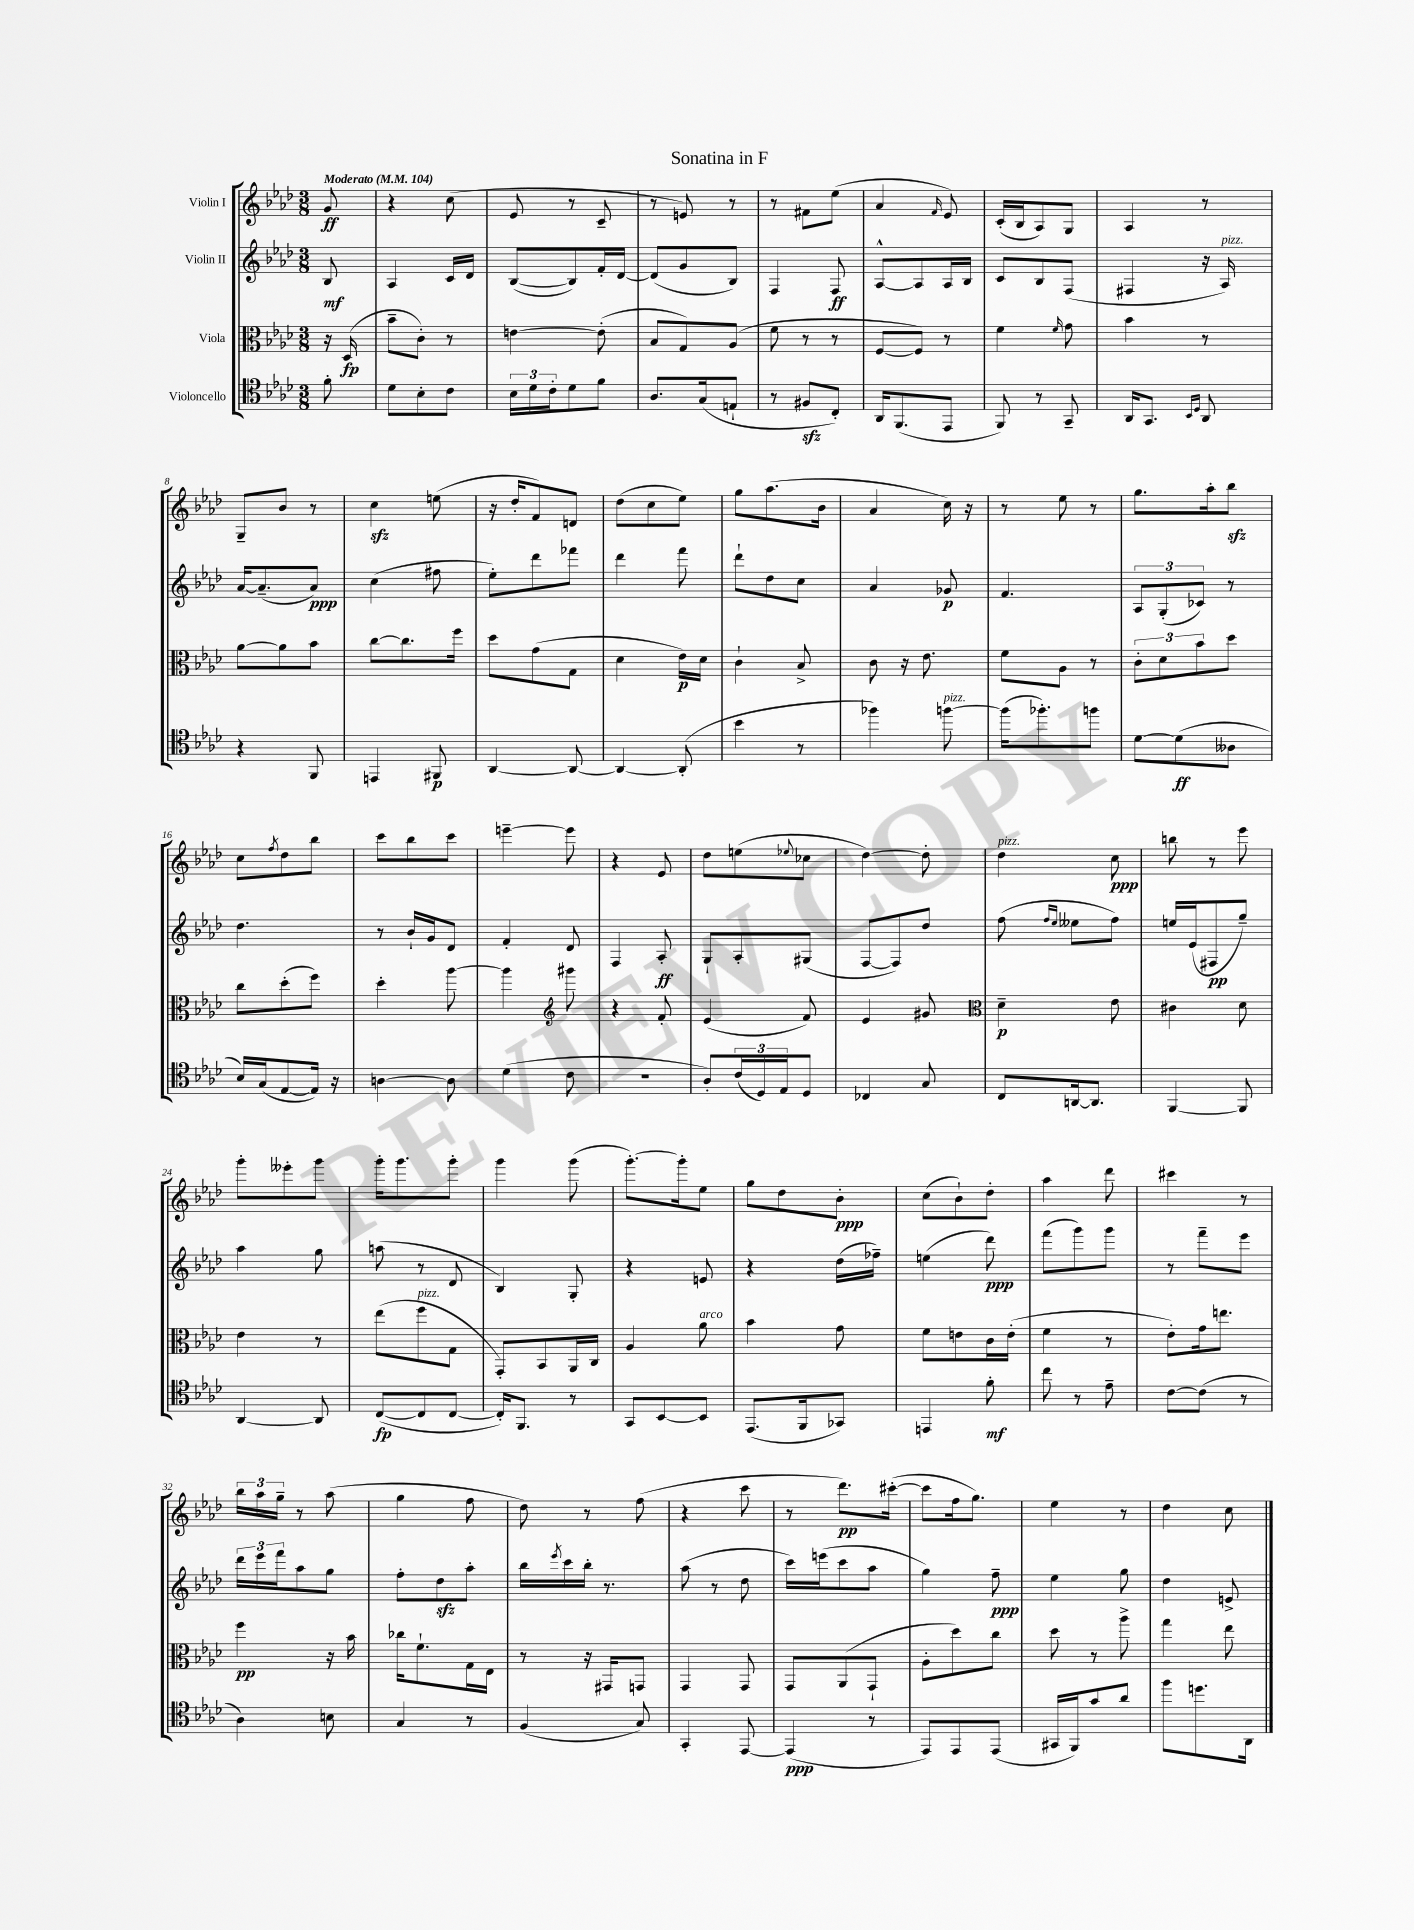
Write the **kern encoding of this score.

**kern	**dynam	**kern	**dynam	**kern	**dynam	**kern	**dynam
*part4	*part4	*part3	*part3	*part2	*part2	*part1	*part1
*staff4	*staff4	*staff3	*staff3	*staff2	*staff2	*staff1	*staff1
*I"Violoncello	*	*I"Viola	*	*I"Violin II	*	*I"Violin I	*
*clefC4	*	*clefC3	*	*clefG2	*	*clefG2	*
*k[b-e-a-d-]	*	*k[b-e-a-d-]	*	*k[b-e-a-d-]	*	*k[b-e-a-d-]	*
*M3/8	*	*M3/8	*	*M3/8	*	*M3/8	*
*MM104	*	*MM104	*	*MM104	*	*MM104	*
=	=	=	=	=	=	=	=
!	!	!	!	!	!	!LO:TX:a:B:t=Moderato	!
8f'\	.	16r	.	8B-/	mf	8g/	ff
.	.	(16D-/	fp	.	.	.	.
=1	=1	=1	=1	=1	=1	=1	=1
8d-\L	.	8b-~\L	.	4A-/	.	4r	.
8B-'\	.	8c'\J)	.	.	.	.	.
8c\J	.	8r	.	16c/LL	.	(8cc\	.
.	.	.	.	16d-/JJ	.	.	.
=2	=2	=2	=2	=2	=2	=2	=2
24B-\LL	.	[4en\	.	([8B-/L	.	8e-/	.
24d-\	.	.	.	.	.	.	.
24c'\J	.	.	.	.	.	.	.
8d-\	.	.	.	8B-/])	.	8r	.
8f\J	.	(8e'\]	.	16f'/L	.	8c~/	.
.	.	.	.	[16d-/JJ	.	.	.
=3	=3	=3	=3	=3	=3	=3	=3
8.A-/L	.	8B-/L	.	(8d-/L]	.	8r	.
.	.	8G/)	.	8g/	.	8en/)	.
(16G/k	.	.	.	.	.	.	.
8En`/J	.	(8A-/J	.	8B-/J)	.	8r	.
=4	=4	=4	=4	=4	=4	=4	=4
8r	.	8f\	.	4F/	.	8r	.
8F#Xzz/L	.	8r	.	.	.	8f#X\L	.
8C'/J)	.	8r	.	8F/	ff	(8ee-\J	.
=5	=5	=5	=5	=5	=5	=5	=5
16AA-/KL	.	[8F/L	.	[8A-^^/L	.	4a-/	.
(8.FF/	.	.	.	.	.	.	.
.	.	8F/J])	.	8A-/]	.	.	.
.	.	.	.	.	.	16qqf/	.
8EE-/J	.	8r	.	16A-/L	.	8e-/)	.
.	.	.	.	16B-/JJ	.	.	.
=6	=6	=6	=6	=6	=6	=6	=6
8FF/)	.	4f\	.	8c/L	.	(16c'/LL	.
.	.	.	.	.	.	16B-/J	.
8r	.	.	.	8B-/	.	8A-/)	.
.	.	16qqf/	.	.	.	.	.
8GG~/	.	8g\	.	(8F/J	.	8G/J	.
=7	=7	=7	=7	=7	=7	=7	=7
16AA-/KL	.	4b-\	.	4F#X/	.	4A-/	.
8.GG/J	.	.	.	.	.	.	.
16qqBB-/LL	.	.	.	.	.	.	.
16qqD-/JJ	.	.	.	.	.	.	.
8AA-/	.	8r	.	16r	.	8r	.
!	!	!	!	!LO:TX:a:i:t=pizz.	!	!	!
.	.	.	.	16A-/)	.	.	.
!!LO:LB:g=z
=8	=8	=8	=8	=8	=8	=8	=8
4r	.	[8a-\L	.	[16a-/KL	.	8G~/L	.
.	.	.	.	(8.a-~/]	.	.	.
.	.	8a-\]	.	.	.	8b-/J	.
8FF/	.	8b-\J	.	8a-/J)	ppp	8r	.
=9	=9	=9	=9	=9	=9	=9	=9
4EEn/	.	[8cc\L	.	(4cc\	.	4cczz\	.
.	.	8.cc\]	.	.	.	.	.
8FF#X/	p	.	.	8ff#X\	.	(8een\	.
.	.	16ff\Jk	.	.	.	.	.
=10	=10	=10	=10	=10	=10	=10	=10
[4AA-/	.	8dd-\L	.	8ee-'\L)	.	16r	.
.	.	.	.	.	.	16dd-'/KL	.
.	.	(8g\	.	8ddd-\	.	8f/)	.
8AA-/_	.	8G\J	.	8fff-X\J	.	8dn/J	.
=11	=11	=11	=11	=11	=11	=11	=11
4AA-/_	.	4d-\	.	4ddd-\	.	(8dd-\L	.
.	.	.	.	.	.	8cc\	.
(8AA-'/]	.	16e-\LL)	p	8fff\	.	8ee-\J)	.
.	.	16d-\JJ	.	.	.	.	.
=12	=12	=12	=12	=12	=12	=12	=12
4b-\	.	4c`\	.	8ddd-`\L	.	8gg\L	.
.	.	.	.	8dd-\	.	(8.aa-\	.
8r	.	8B-^/	.	8cc\J	.	.	.
.	.	.	.	.	.	16b-\Jk	.
=13	=13	=13	=13	=13	=13	=13	=13
4ff-X\)	.	8c\	.	4a-/	.	4a-/	.
.	.	16r	.	.	.	.	.
.	.	8.e-\	.	.	.	.	.
!LO:TX:a:i:t=pizz.	!	!	!	!	!	!	!
[8ffn\	.	.	.	8g-X/	p	16cc\)	.
.	.	.	.	.	.	16r	.
=14	=14	=14	=14	=14	=14	=14	=14
(16ff\KL]	.	8f\L	.	4.f/	.	8r	.
8.ff-X'\)	.	.	.	.	.	.	.
.	.	8A-\J	.	.	.	8ee-\	.
8ffn\J	.	8r	.	.	.	8r	.
=15	=15	=15	=15	=15	=15	=15	=15
[8d-\L	.	12c'\L	.	12A-/L	.	8.gg\L	.
.	.	12d-\	.	(12G'/	.	.	.
(8d-\]	ff	.	.	.	.	.	.
.	.	12b-\	.	12c-X/J)	.	.	.
.	.	.	.	.	.	16aa-'\k	.
8A--X\J	.	8dd-\J	.	8r	.	8bb-zz\J	.
!!LO:LB:g=z
=16	=16	=16	=16	=16	=16	=16	=16
16B-/LL)	.	8cc\L	.	4.dd-\	.	8cc\L	.
(16G/J	.	.	.	.	.	.	.
.	.	.	.	.	.	8qff/	.
[8E-/	.	(8dd-'\	.	.	.	8dd-\	.
16E-/Jk])	.	8ff\J)	.	.	.	8bb-\J	.
16r	.	.	.	.	.	.	.
=17	=17	=17	=17	=17	=17	=17	=17
[4An\	.	4dd-'\	.	8r	.	8ccc\L	.
.	.	.	.	16b-`/LL	.	8bb-\	.
.	.	.	.	16g/J	.	.	.
8A\]	.	[8aa-\	.	8d-/J	.	8ccc\J	.
=18	=18	=18	=18	=18	=18	=18	=18
(4d-\	.	4aa-\]	.	4f'/	.	[4eeen~\	.
*	*	*clefG2	*	*	*	*	*
8c\	.	8ggg#X\	.	8d-/	.	8eee\]	.
=19	=19	=19	=19	=19	=19	=19	=19
4.r	.	4r	.	4F/	.	4r	.
.	.	8f'/	.	8A-'/	ff	8e-/	.
=20	=20	=20	=20	=20	=20	=20	=20
8A-'/L)	.	(4e-/	.	8G`/L	.	8dd-\L	.
(24c/L	.	.	.	8A-'/	.	(8een\	.
24D-/)	.	.	.	.	.	.	.
24E-/J	.	.	.	.	.	.	.
.	.	.	.	.	.	8qqee-X/	.
8D-/J	.	8f/)	.	(8G#X/J	.	8cc-X\J	.
=21	=21	=21	=21	=21	=21	=21	=21
4C-X/	.	4e-/	.	[8F/L	.	[4dd-\)	.
.	.	.	.	8F/])	.	.	.
8G/	.	8g#X/	.	8dd-/J	.	8dd-'\]	.
=22	=22	=22	=22	=22	=22	=22	=22
*	*	*clefC3	*	*	*	*	*
!	!	!	!	!	!	!LO:TX:a:i:t=pizz.	!
8C/L	.	4d-~\	p	(8ff\	.	4dd-\	.
.	.	.	.	16qqff/LL	.	.	.
.	.	.	.	16qqee-/JJ	.	.	.
[16AAn/k	.	.	.	8ee--X\L	.	.	.
8.AA/J]	.	.	.	.	.	.	.
.	.	8e-\	.	8ff\J)	.	8cc\	ppp
=23	=23	=23	=23	=23	=23	=23	=23
[4FF/	.	4c#X\	.	16een/LL	.	8bbn\	.
.	.	.	.	(16e-/J	.	.	.
.	.	.	.	8F#X/	pp	8r	.
8FF/]	.	8d-\	.	8gg~/J)	.	8eee-\	.
!!LO:LB:g=z
=24	=24	=24	=24	=24	=24	=24	=24
[4AA-/	.	4e-\	.	4aa-\	.	8ggg'\L	.
.	.	.	.	.	.	8eee--X'\	.
8AA-/]	.	8r	.	8gg\	.	8ggg\J	.
=25	=25	=25	=25	=25	=25	=25	=25
([8C/L	fp	(8ee-\L	.	(8aan\	.	16ggg'\KL	.
.	.	.	.	.	.	8.ggg\	.
!	!	!LO:TX:a:i:t=pizz.	!	!	!	!	!
8C/]	.	8ff\	.	8r	.	.	.
[8C/J	.	8G\J	.	8d-/	.	8ggg'\J	.
=26	=26	=26	=26	=26	=26	=26	=26
16C'/KL])	.	8GG'/L)	.	4B-/)	.	4ggg\	.
8.FF/J	.	.	.	.	.	.	.
.	.	8BB-/	.	.	.	.	.
8r	.	16AA-/L	.	8G'/	.	(8ggg\	.
.	.	16C/JJ	.	.	.	.	.
=27	=27	=27	=27	=27	=27	=27	=27
8GG/L	.	4A-/	.	4r	.	[8.ggg'\L)	.
[8BB-/	.	.	.	.	.	.	.
.	.	.	.	.	.	16ggg'\k]	.
!	!	!LO:TX:a:i:t=arco	!	!	!	!	!
8BB-/J]	.	8a-\	.	8en/	.	8ee-\J	.
=28	=28	=28	=28	=28	=28	=28	=28
(8.EE-/L	.	4b-\	.	4r	.	8gg\L	.
.	.	.	.	.	.	8dd-\	.
16FF/k	.	.	.	.	.	.	.
8GG-X/J)	.	8g\	.	(16dd-\LL	.	8b-'\J	ppp
.	.	.	.	16ff-X~\JJ)	.	.	.
=29	=29	=29	=29	=29	=29	=29	=29
4EEn/	.	8f\L	.	(4een\	.	(8cc\L	.
.	.	8en\	.	.	.	8b-`\)	.
8f'\	mf	16c\L	.	8ddd-\)	ppp	8dd-'\J	.
.	.	(16e'\JJ	.	.	.	.	.
=30	=30	=30	=30	=30	=30	=30	=30
8cc\	.	4f\	.	(8fff\L	.	4aa-\	.
8r	.	.	.	8ggg\)	.	.	.
8e-~\	.	8r	.	8ggg\J	.	8ddd-\	.
=31	=31	=31	=31	=31	=31	=31	=31
[8c\L	.	8e-'\L)	.	8r	.	4ccc#X\	.
(8c\J]	.	16g\k	.	8fff~\L	.	.	.
.	.	8.een\J	.	.	.	.	.
8r	.	.	.	8eee-\J	.	8r	.
!!LO:LB:g=z
=32	=32	=32	=32	=32	=32	=32	=32
4A-\)	.	4ff\	pp	24ddd-\LL	.	24bb-\LL	.
.	.	.	.	24eee-\	.	24aa-\	.
.	.	.	.	24fff\J	.	24gg~\JJ	.
.	.	.	.	8aa-\	.	8r	.
8Bn\	.	16r	.	8gg\J	.	(8aa-\	.
.	.	16b-\	.	.	.	.	.
=33	=33	=33	=33	=33	=33	=33	=33
4G/	.	16cc-X\KL	.	8ff'\L	.	4gg\	.
.	.	8.f`\	.	.	.	.	.
.	.	.	.	8dd-zz\	.	.	.
8r	.	16G\L	.	8aa-'\J	.	8ff\	.
.	.	16E-\JJ	.	.	.	.	.
=34	=34	=34	=34	=34	=34	=34	=34
(4F/	.	8r	.	16bb-\LL	.	8dd-\)	.
.	.	.	.	8qeee-/	.	.	.
.	.	.	.	16ccc\	.	.	.
.	.	16r	.	16bb-'\JJ	.	8r	.
.	.	16GG#X/KL	.	8.r	.	.	.
8G/)	.	8GGn/J	.	.	.	(8ff\	.
=35	=35	=35	=35	=35	=35	=35	=35
4GG'/	.	4GG/	.	(8aa-\	.	4r	.
.	.	.	.	8r	.	.	.
[8EE-/	.	8GG/	.	8dd-\	.	8ccc\	.
=36	=36	=36	=36	=36	=36	=36	=36
(4EE-/]	ppp	8GG/L	.	16ccc\LL)	.	8r	.
.	.	.	.	(16eeen\J	.	.	.
.	.	(8AA-/	.	8ccc\	.	8.ddd-\L)	pp
8r	.	8GG`/J	.	8aa-\J	.	.	.
.	.	.	.	.	.	([16ccc#X'\Jk	.
=37	=37	=37	=37	=37	=37	=37	=37
8EE-/L)	.	8A-'\L	.	4gg\)	.	8ccc#\L]	.
8EE-/	.	8dd-\)	.	.	.	16ff\k	.
.	.	.	.	.	.	8.gg\J)	.
(8EE-/J	.	8cc\J	.	8ff~\	ppp	.	.
=38	=38	=38	=38	=38	=38	=38	=38
16GG#X/LL	.	8dd-\	.	4ee-\	.	4ee-\	.
16FF/J)	.	.	.	.	.	.	.
8g/	.	8r	.	.	.	.	.
8a-/J	.	8aa-^\	.	8gg\	.	8r	.
=39	=39	=39	=39	=39	=39	=39	=39
8ff\L	.	4gg\	.	4dd-\	.	4dd-\	.
8.ddn\	.	.	.	.	.	.	.
.	.	8ee-\	.	8en^/	.	8cc\	.
16AA-\Jk	.	.	.	.	.	.	.
==	==	==	==	==	==	==	==
*-	*-	*-	*-	*-	*-	*-	*-
